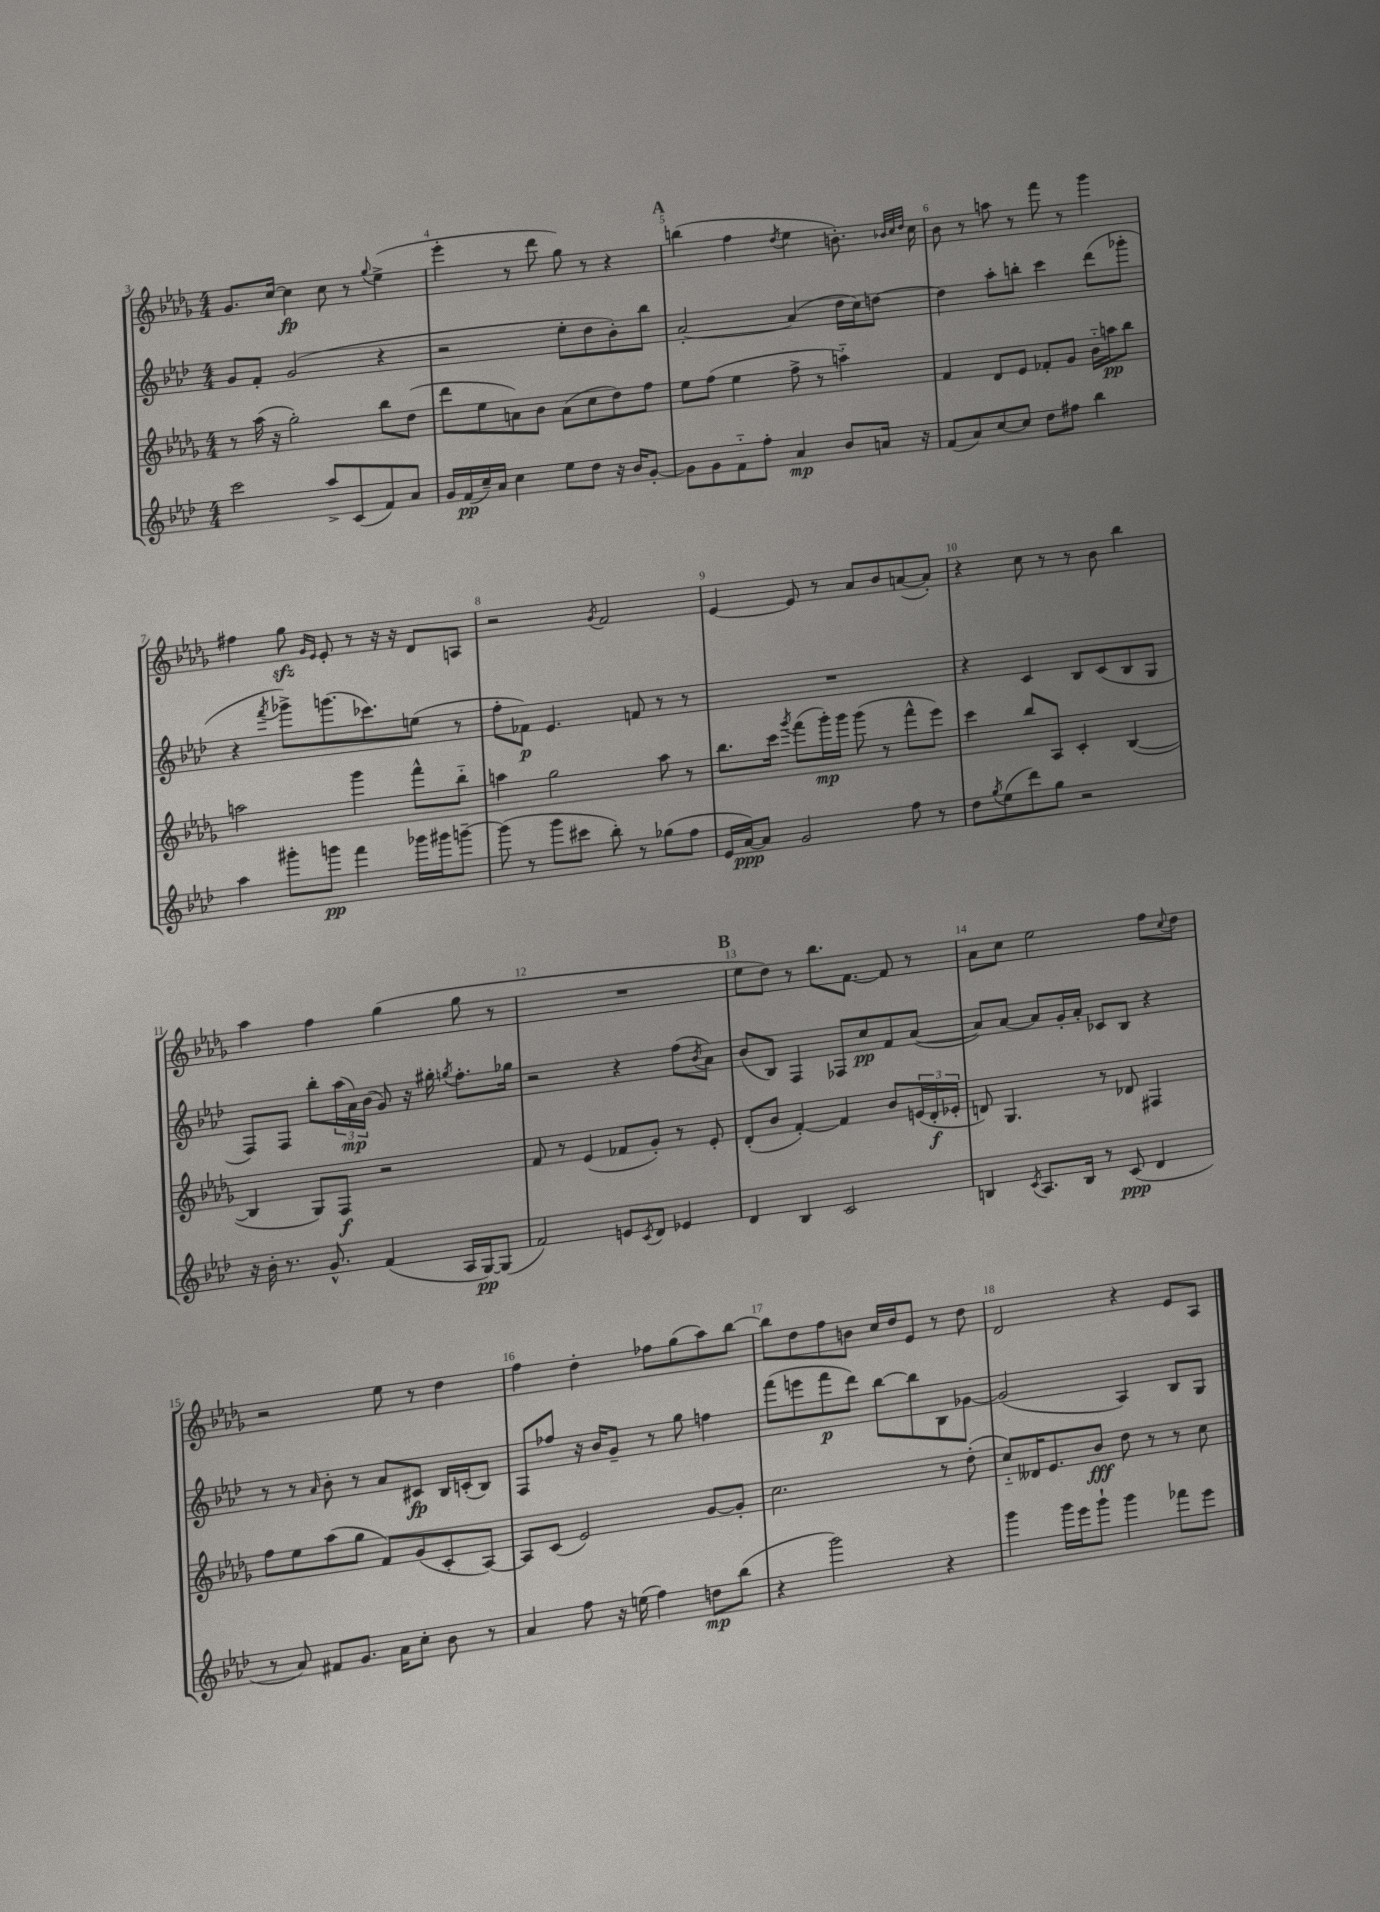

**kern	**kern	**kern	**kern
*staff4	*staff3	*staff2	*staff1
*clefG2	*clefG2	*clefG2	*clefG2
*k[b-e-a-d-]	*k[b-e-a-d-g-]	*k[b-e-a-d-]	*k[b-e-a-d-g-]
*M4/4	*M4/4	*M4/4	*M4/4
2ccc	8r	8g	8.g-
.	(16aa-	8f'	.
.	16r	.	[16cc
.	2gg-')	(2g	4cc]
8aa-^	.	.	8cc
(8c	.	.	8r
.	.	.	8qqgg-
8f)	8bb-	4r	(4ee-^
8a-	(8dd-	.	.
=	=	=	=
16g	8ddd-	2r	4eee-'
(16f	.	.	.
16cc~)	8ee-	.	.
16a-	.	.	.
4cc	8a)	.	8r
.	8b-	.	8ddd-
8ee-	(8a	8ee-'	8gg-)
8dd-	8cc	8dd-	8r
16r	8dd-)	8b-')	4r
16b-	.	.	.
[8g'	8ff	8bb-	.
=	=	=	=
8g]	8ee-	[2a-'	(4bb
8g	(8ff	.	.
8f'~	4ee-	.	4ff
8ff'	.	.	.
.	.	.	8qdd-
4a-	8ff^	(4a-]	4ee-
.	8r	.	.
8b-	4aa'~)	16dd-	8.b')
.	.	16cc)	.
16a	.	[8dd	.
.	.	.	32qqb-
.	.	.	32qqcc
.	.	.	32qqdd-
16r	.	.	16cc
=	=	=	=
(8f	4f	4dd]	8b-
8a-)	.	.	8r
[8cc	8d-	8aa-'	8aa
8cc]	8e-	8bb'	8r
8dd-	8f-'	4ccc	8fff
8ff#	8g-	.	8r
4bb-	16b-'~	(8ddd-	4ggg-
.	16aa	.	.
.	8bb-	8ggg-'	.
=	=	=	=
4aa-	2aa	4r	4ff#
.	.	8qfff	.
8ggg#'	.	8ggg-^)	8gg-
.	.	.	16qqg-
.	.	.	16qqe-
8ggg	.	(8.ggg	8e-'
4fff	4ggg-	.	8r
.	.	8.ccc-)	.
.	.	.	16r
.	.	.	16r
16ggg-	8fff^^	(8ee	8d-
16ggg#	.	.	.
[8ggg~	8bb-'~	8r	8A
=	=	=	=
(8ggg]	4aa	8ff'	2r
8r	.	8f-)	.
8ggg	2gg-	4.e-	.
8ccc#	.	.	.
.	.	.	8qg-
8bb-')	.	.	2f
8r	.	8f	.
(8gg-	8aa	8r	.
8ff	8r	8r	.
=	=	=	=
16e-	8.bb-	1r	[4e-
[16a-)	.	.	.
8a-]	.	.	.
.	16ccc	.	.
.	8qggg-	.	.
2g	(8fff	.	8e-]
.	16ggg-')	.	8r
.	16ggg-	.	.
.	(8ggg-	.	8a-
.	8r	.	8b-
8ff	8fff^^	.	([8a
8r	8eee-)	.	8a'])
=	=	=	=
8dd-	4ccc	4r	4r
8qgg	.	.	.
(8ee-	.	.	.
8ddd-)	8bb-	4c	8cc
8gg	8A-	.	8r
2r	4c'	8B-	8r
.	.	(8c	8b-
.	([4B-	8B-	4bb-
.	.	8G	.
=	=	=	=
16r	4B-]	8F)	4aa-
16b-'	.	.	.
8.r	.	8F	.
.	8G-)	8bb-'	4ff
8.g^^	.	.	.
.	8F	(24aa-	.
.	.	24a-)	.
.	.	(24b-	.
(4f	2r	8g)	(4gg-
.	.	16r	.
.	.	16gg#'	.
.	.	8qgg	.
16A-	.	8.ff'	8gg-
[16G)	.	.	.
(8G]	.	.	8r
.	.	16gg-	.
=	=	=	=
2f)	8f	2r	1r
.	8r	.	.
.	(4e-	.	.
8e	8f-	4r	.
8qc	.	.	.
8d-	8g-')	.	.
4e-	8r	(8ff	.
.	.	8qb-	.
.	8e-'	8a-)	.
=	=	=	=
4d-	(8d-'	(8b-	8ee-
.	8b-	8B-)	8dd-)
4B-	[4f')	4F	8r
.	.	.	8.bb-
2c	4f]	8F-	.
.	.	.	[8.f
.	.	8cc	.
.	8b-	8f	8f]
.	(24e	([8a-	8r
.	24d-'	.	.
.	24e-'	.	.
=	=	=	=
4B	8d)	8a-])	8a-
.	4.G-	[8a-	8cc
8qc	.	.	.
8.A-	.	8a-]	2ee-
.	.	16g'	.
16B	.	16a-'	.
8r	8r	8c-	.
(8c	8d-	8B-	.
4d-	4F#	4r	8ff
.	.	.	8qqcc
.	.	.	8dd-
=	=	=	=
8r	8ff	8r	2r
8a-)	8ee-	8r	.
.	.	16qqa-	.
8f#	(8aa-	8b-'	.
8.g	8gg-	8r	.
.	8f)	8a-	8ee-
16a-	.	.	.
8cc'	(8g-	8c#	8r
8b-	8c'	16B-	4dd-
.	.	(16c'	.
8r	[8A-)	8B-)	.
=	=	=	=
4a-	8A-]	8F	4ff
.	(8c	8ff-	.
8ff	2e-)	16r	4dd-'
.	.	16b-	.
16r	.	8g~	.
(16ee	.	.	.
4ff)	.	8r	8ff-
.	.	8gg	(8gg-
8dd	[8g-	4ff	8aa-)
(8bb-	8g-']	.	[8bb-
=	=	=	=
4r	2.cc	(8fff	8bb-]
.	.	8eee	8dd-
2ggg)	.	8fff	8ff
.	.	8ddd-)	8b
.	.	[8bb-	16cc
.	.	.	16dd-
.	.	8bb-]	8e-
4r	8r	8B-	8r
.	(8dd-'	[8g-	8dd-
=	=	=	=
4ggg	8cc'~)	(2g-]	2d-
.	16d--	.	.
.	8.e-	.	.
16ggg	.	.	.
16eee-	.	.	.
8ggg`	8b-	.	.
4ggg	8dd-	4A-)	4r
.	8r	.	.
8fff-	8r	8B-	8e-
8eee-	8cc	8G	8A-
==	==	==	==
*-	*-	*-	*-
